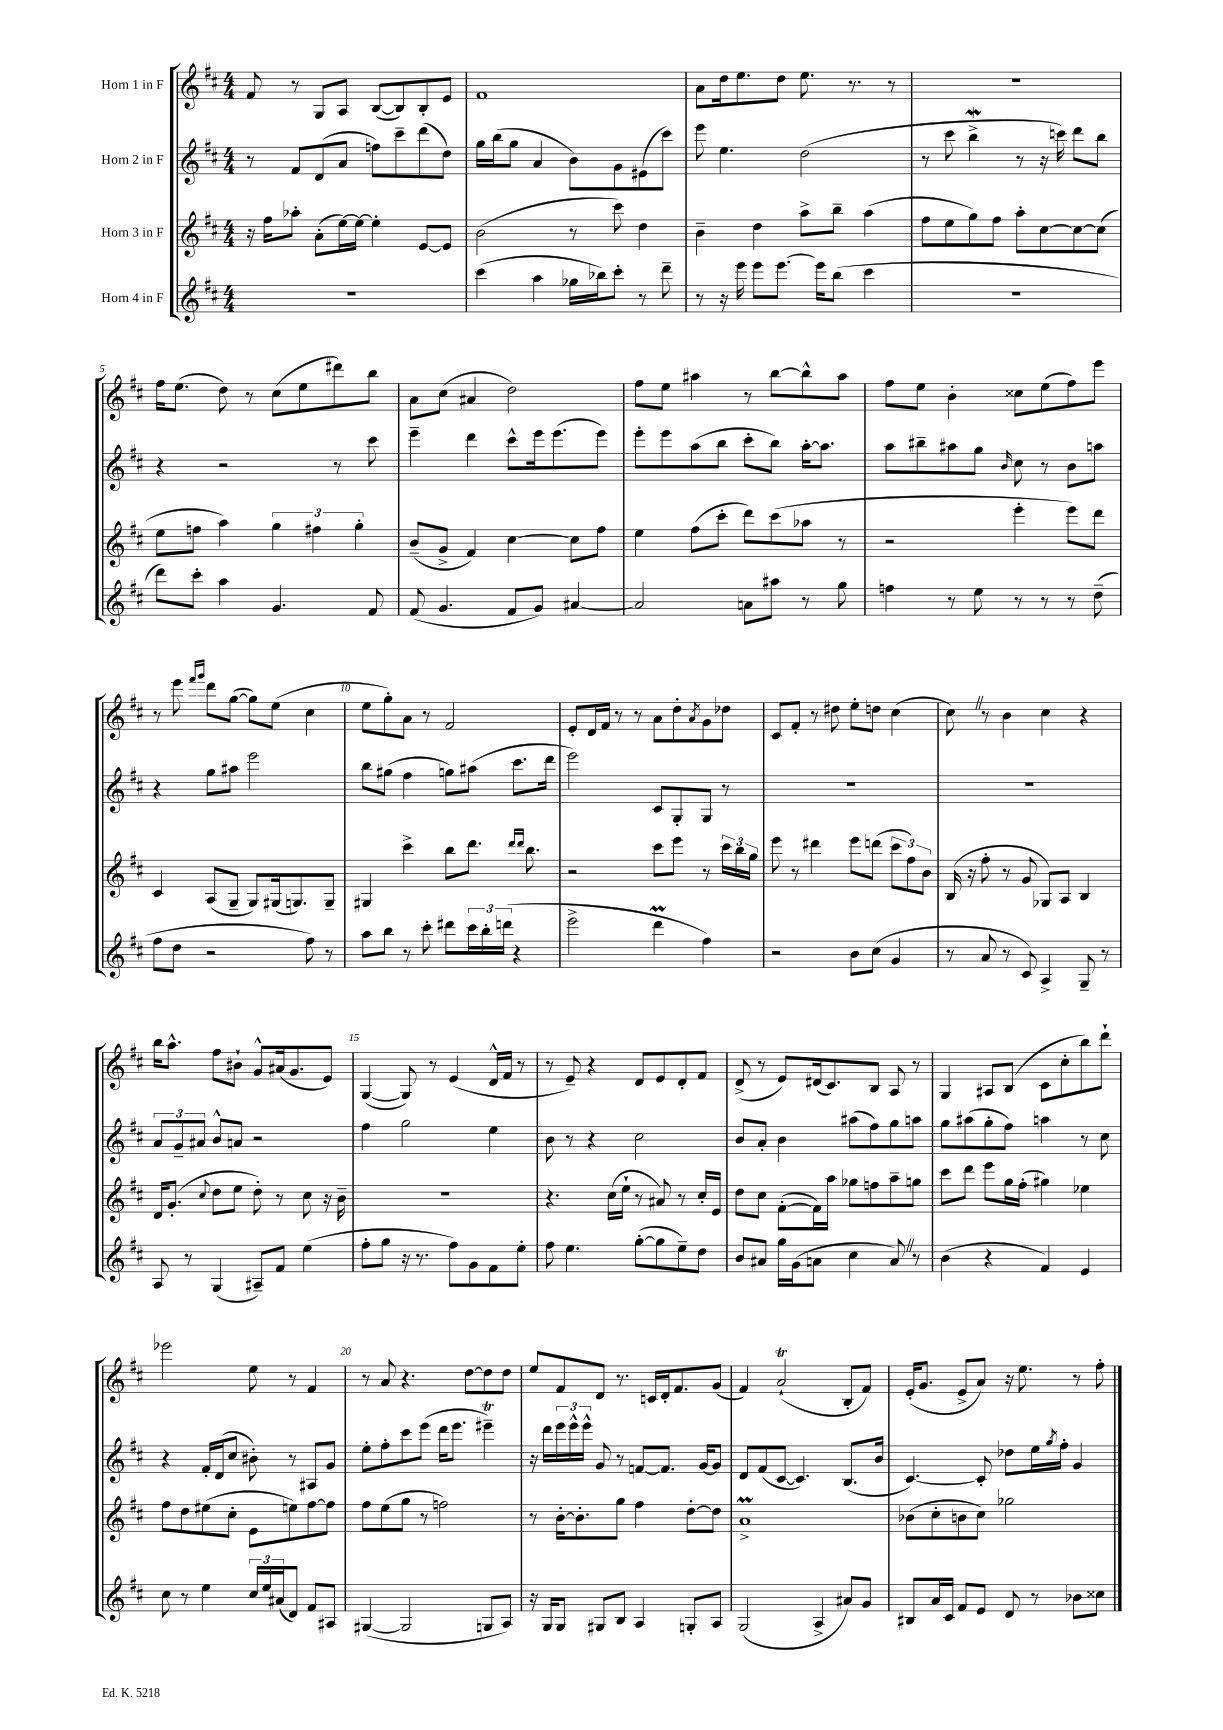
<<
\new StaffGroup <<
\new Staff = "s0" \with { instrumentName = "Horn 1 in F" } {
    \clef treble \key d \major \numericTimeSignature \time 4/4
    fis'8 r8 g8 a8 b8~( b8) b8-. e'8 |
    fis'1 |
    a'8 d''16 e''8. d''8 e''8. r8. r8 |
    r1 |
    fis''16 e''8.( d''8) r8 cis''8( e''8 dis'''8) b''8 |
    a'8 cis''8( ais'4 d''2) |
    fis''8 e''8 ais''4 r8 b''8~ b''8-^ ais''8 |
    fis''8 e''8 b'4-. cisis''8 e''8( fis''8) e'''8 |
    r8 e'''8 \grace { fis'''16 g'''16 } d'''8 g''8~( g''8) e''8( cis''4 |
    e''8 g''8-.) a'8 r8 fis'2 |
    e'8-. d'16 fis'16 r8 r8 a'8 d''8-. \acciaccatura { a'8 } g'8 des''8 |
    cis'8 fis'8-. r8 dis''8 e''8-. d''8 cis''4( |
    cis''8) \once \override BreathingSign.text = \markup { \musicglyph "scripts.caesura.straight" } \breathe r8 b'4 cis''4 r4 |
    b''16 a''8.-^ fis''8 bis'8-! g'8-^ ais'16( g'8. e'8) |
    g4~( g8) r8 e'4( d'16-^ fis'16 r8 |
    r8 e'8--) r4 d'8 e'8 d'8-. fis'8 |
    d'8->( r8 e'8) dis'16( cis'8.) b8 a8 r8 |
    g4 ais8 b8( cis'8 cis''8-. b''8) d'''8-! |
    ees'''2 e''8 r8 fis'4 |
    r8 a'8 r4. d''8~ d''8 d''8 |
    e''8 fis'8 d'8 r8. c'16 d'16-. fis'8. g'8( |
    fis'4) a'2-!\trill( b8-. fis'8) |
    e'16-.( g'8. e'8-> a'8) r16 e''8. r8 fis''8-. \bar "|." |
}
\new Staff = "s1" \with { instrumentName = "Horn 2 in F" } {
    \clef treble \key d \major \numericTimeSignature \time 4/4
    r8 fis'8 d'8( a'8 f''8) cis'''8-- d'''8( d''8) |
    g''16 b''16( g''8 a'4 b'8) g'8 eis'8( cis'''8) |
    e'''8 e''4. d''2( |
    r8 cis'''8 b''4->\mordent r8 r16 c'''16) d'''8 b''8 |
    r4 r2 r8 cis'''8 |
    e'''4-- d'''4 cis'''8-^ e'''16 e'''8.( e'''8) |
    e'''8-. e'''8 a''8( b''8 cis'''8-. b''8) a''16~-. a''8. |
    a''8 bis''8-- ais''8 g''8 \grace { b'16 } cis''8 r8 b'8 a''8 |
    r4 g''8 ais''8 e'''2 |
    b''8 gis''8( fis''4 g''8) ais''8( cis'''8. d'''16 |
    e'''2) cis'8 g8-. g8 r8 |
    R1 |
    R1 |
    \tuplet 3/2 { a'8 g'8-- ais'8 } b'8-^ a'8 r2 |
    fis''4 g''2 e''4 |
    b'8 r8 r4 cis''2 |
    b'8 a'8-. b'4 ais''8( fis''8) g''8 a''8 |
    g''8 ais''8( g''8-. fis''8) a''4 r8 cis''8 |
    r4 fis'16-. d'16( cis''8 bis'8-.) r8 ais8 g'8 |
    e''8-. fis''8-. cis'''8 e'''8( d'''16 e'''8. eis'''4--\trill) |
    r16 d'''16 \tuplet 3/2 { e'''16 e'''16-^ e'''16-^ } g'8 r8 f'8~ f'8. g'16~ g'8 |
    d'8 fis'8( cis'8~ cis'4.) b8.( b'16 |
    cis'4.~) cis'8-. des''8 e''16 \acciaccatura { g''8 } fis''16-. g'4 \bar "|." |
}
\new Staff = "s2" \with { instrumentName = "Horn 3 in F" } {
    \clef treble \key d \major \numericTimeSignature \time 4/4
    r16 fis''16 aes''8-. a'8-.( e''16~) e''16~ e''4-. e'8~ e'8 |
    b'2( r8 cis'''8) d''4 |
    b'4-- d''4 a''8-> b''8-- a''4( |
    fis''8 e''8 g''8) fis''8 a''8-. cis''8~ cis''8~ cis''8( |
    e''8 f''8 a''4) \tuplet 3/2 { g''4 fis''4 g''4-. } |
    b'8--( g'8-> fis'4) cis''4~ cis''8 fis''8 |
    e''4 fis''8( cis'''8-. d'''8) cis'''8( aes''8 r8 |
    r2 e'''4-. e'''8) d'''8 |
    cis'4 a8( g8-- g8) gis16( g8.) g8-- |
    gis4 cis'''4-> b''8 d'''8. \grace { d'''16 d'''16 } b''8. |
    r2 cis'''8 e'''8 r8 \tuplet 3/2 { cis'''16 b''16 g''16 } |
    e'''8 r8 dis'''4 e'''8 d'''8( \tuplet 3/2 { cis'''8 fis''8) b'8 } |
    b16( r16 fis''8-. r8 g'8 ges8) a8 b4 |
    d'16 g'8.-.( \appoggiatura { cis''8 } d''8 e''8 d''8-.) r8 cis''8 r16 b'16-- |
    R1 |
    r4. cis''16( e''16-! r8 ais'8) r8 cis''16-. e'16 |
    d''8 cis''8 fis'8~-.( fis'16) a''16 ges''8 f''8 a''8-- g''8 |
    cis'''8 d'''8 e'''8 g''16 fis''16-.( gis''4) ees''4 |
    fis''8 d''8 eis''8( cis''8-. e'8 e''8) fis''8~ fis''8 |
    fis''8 e''8( g''8 r8 f''2) |
    r8 b'16~-. b'8.-. g''8 fis''4 d''8~-. d''8 |
    a'1->\prall |
    bes'8( cis''8-. b'8 cis''8) ges''2 \bar "|." |
}
\new Staff = "s3" \with { instrumentName = "Horn 4 in F" } {
    \clef treble \key d \major \numericTimeSignature \time 4/4
    R1 |
    cis'''4( a''4 ges''16 bes''16) cis'''8-. r8 d'''8-- |
    r8 r16 e'''16 e'''8 e'''8.~ e'''16 b''8( cis'''4 |
    r1 |
    d'''8) cis'''8-. a''4 g'4. fis'8 |
    fis'8( g'4. fis'8 g'8) ais'4~ |
    ais'2 a'8 ais''8 r8 g''8 |
    f''4 r8 e''8 r8 r8 r8 d''8--( |
    fis''8 d''8 r2 fis''8) r8 |
    a''8 b''8 r8 cis'''8-. dis'''8 \tuplet 3/2 { cis'''16 b''16-. d'''16( } r4 |
    e'''2-> d'''4\prall fis''4) |
    r2 b'8 cis''8( g'4 |
    r8 a'8 r8 cis'8) a4-> g8-- r8 |
    a8 r8 g4( ais8--) fis'8 e''4( |
    fis''8-. g''8 r16 r8. fis''8) g'8 fis'8 e''8-. |
    fis''8 e''4. g''8~-.( g''8 e''8--) d''8 |
    b'8 ais'8 g''16 g'16( a'8 cis''4 a'8) \once \override BreathingSign.text = \markup { \musicglyph "scripts.caesura.straight" } \breathe r8 |
    b'4( r4 fis'4) e'4 |
    cis''8 r8 e''4 \tuplet 3/2 { cis''16 e''16 ais'16( } d'8) fis'8 ais8 |
    gis4~( gis2 g8 a8) |
    r16 g16 g8 gis8 b8 a4 g8-. a8 |
    g2( a4-> ais'8) g'8 |
    bis8 a'16 cis'16 fis'8 e'8 d'8 r8 bes'8 cisis''8 \bar "|." |
}
>>
>>
\layout { \context { \Score \override BarNumber.break-visibility = ##(#f #t #t) barNumberVisibility = #(every-nth-bar-number-visible 5) } }
